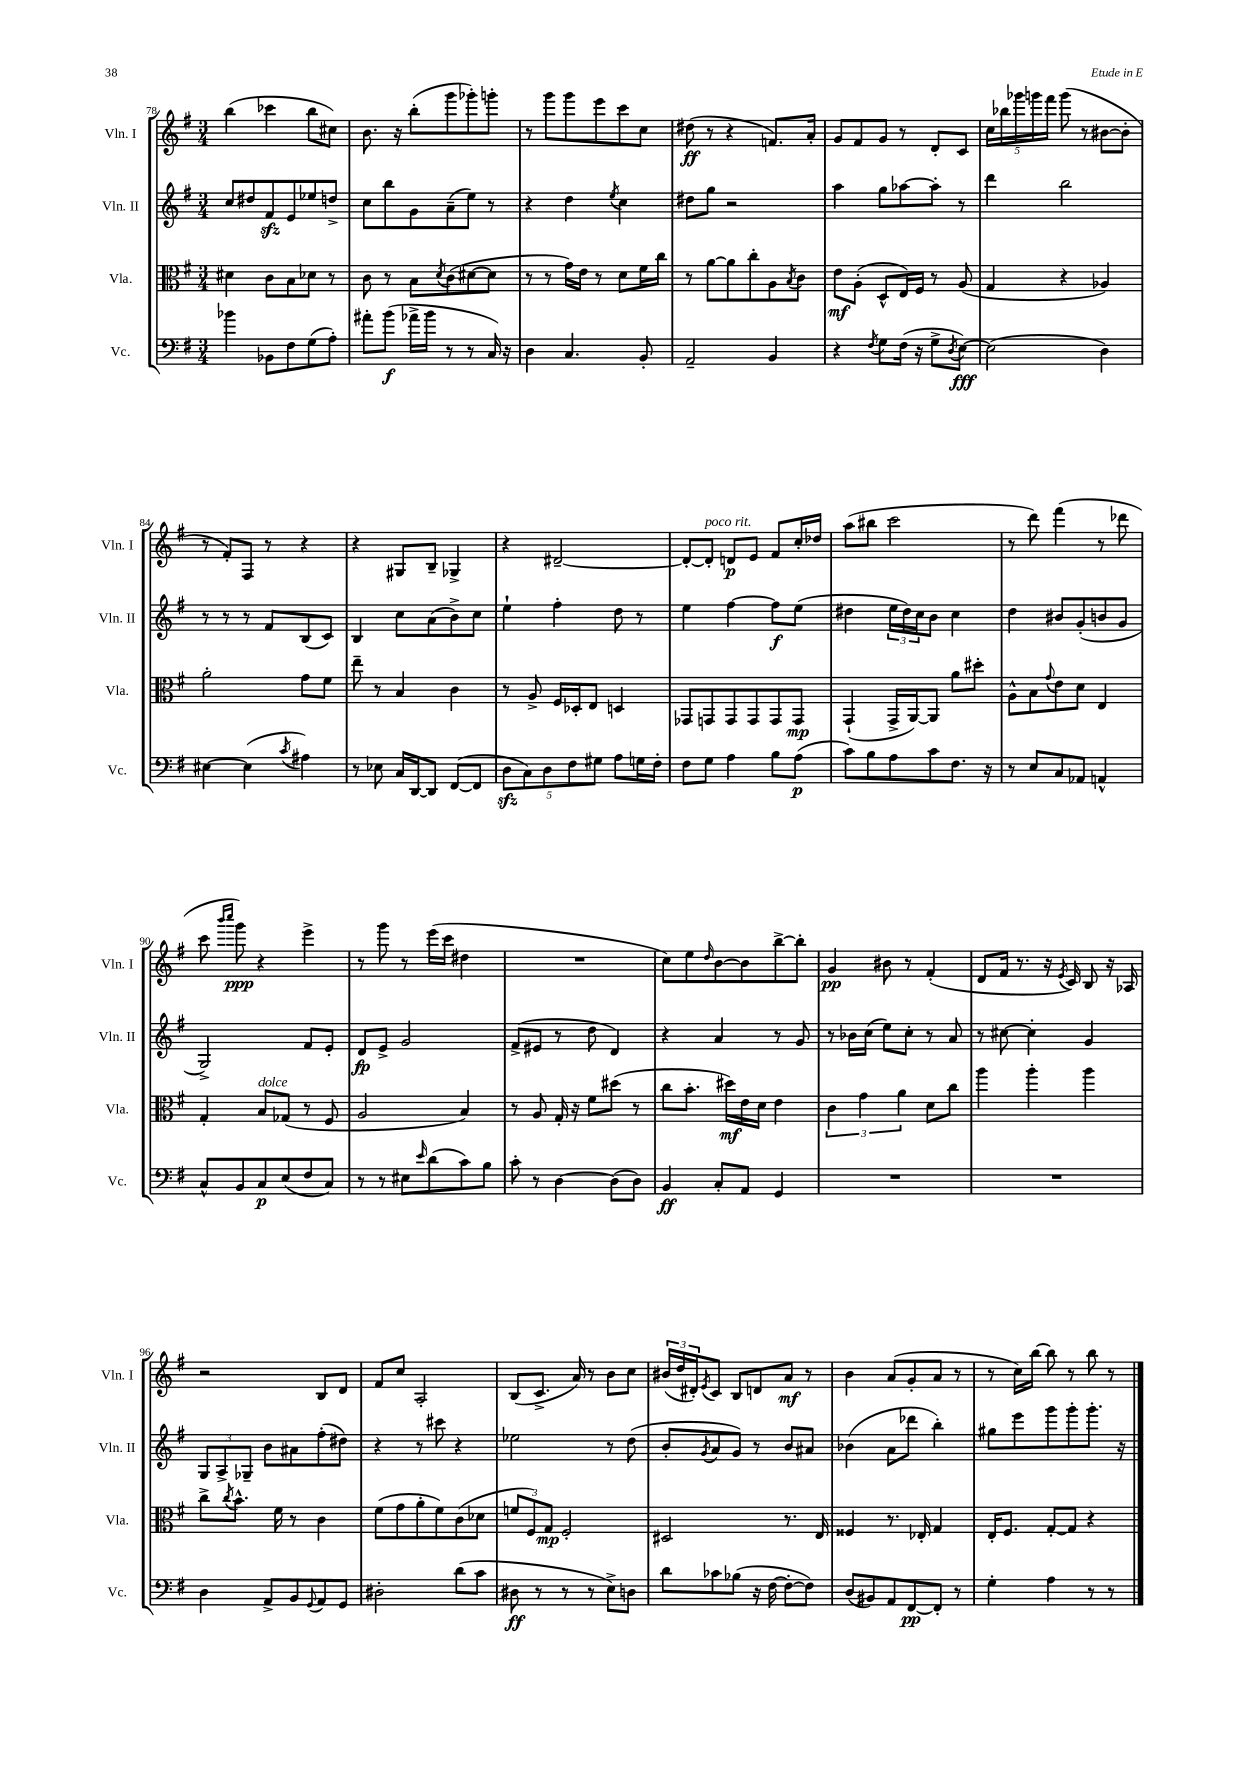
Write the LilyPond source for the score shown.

<<
\new StaffGroup <<
\new Staff = "s0" \with { instrumentName = "Vln. I" shortInstrumentName = "Vln. I" } {
    \clef treble \key g \major \numericTimeSignature \time 3/4
    b''4( ces'''4 b''8 cis''8) |
    b'8. r16 b''8-.( g'''8 ges'''8-.) g'''8-. |
    r8 g'''8 g'''8 e'''8 c'''8 c''8 |
    dis''8\ff( r8 r4 f'8.) a'16-. |
    g'8 fis'8 g'8 r8 d'8-. c'8 |
    \tuplet 5/4 { c''16 bes''16 ges'''16 g'''16 fis'''16 } g'''8( r8 bis'8~ bis'8-. |
    r8 fis'8-.) fis8 r8 r4 |
    r4 gis8 b8-- ges4-> |
    r4 dis'2~-- |
    dis'8~-. dis'8-.^\markup { \italic "poco rit." } d'8\p e'8 fis'8 c''16-. des''16 |
    a''8( bis''8 c'''2 |
    r8 d'''8) fis'''4( r8 des'''8 |
    c'''8 \grace { b'''16 c''''16 } g'''8\ppp) r4 e'''4-> |
    r8 g'''8 r8 e'''16( c'''16 dis''4 |
    R2. |
    c''8) e''8 \grace { d''16 } b'8~ b'8 b''8~-> b''8-. |
    g'4\pp bis'8 r8 fis'4-.( |
    d'8 fis'16 r8. r16 \acciaccatura { e'8 } c'16) b8 r16 aes16 |
    r2 b8 d'8 |
    fis'8 c''8 a2-. |
    b8( c'8.-> a'16) r8 b'8 c''8 |
    \tuplet 3/2 { bis'16( d''16 dis'16-.) } \acciaccatura { e'8 } c'8 b8 d'8 a'8\mf r8 |
    b'4 a'8( g'8-. a'8 r8 |
    r8 c''16) b''16~ b''8 r8 b''8 r8 \bar "|." |
}
\new Staff = "s1" \with { instrumentName = "Vln. II" shortInstrumentName = "Vln. II" } {
    \clef treble \key g \major \numericTimeSignature \time 3/4
    c''8 dis''8 fis'8\sfz e'8 ees''8 d''8-> |
    c''8 b''8 g'8 a'8--( e''8) r8 |
    r4 d''4 \acciaccatura { e''8 } c''4 |
    dis''8 g''8 r2 |
    a''4 g''8 aes''8~ aes''8-. r8 |
    d'''4 b''2 |
    r8 r8 r8 fis'8 b8( c'8) |
    b4 c''8 a'8( b'8->) c''8 |
    e''4-! fis''4-. d''8 r8 |
    e''4 fis''4~ fis''8\f e''8( |
    dis''4 \tuplet 3/2 { e''16 dis''16) c''16 } b'8 c''4 |
    d''4 bis'8 g'8-.( b'8 g'8 |
    g2->) fis'8 e'8-. |
    d'8\fp e'8-> g'2 |
    fis'8->( eis'8 r8 d''8 d'4) |
    r4 a'4 r8 g'8 |
    r8 bes'16 c''16( e''8) c''8-. r8 a'8 |
    r8 cis''8~ cis''4-. g'4 |
    \tuplet 3/2 { g8 a8-> ges8-- } b'8 ais'8 fis''8-.( dis''8) |
    r4 r8 cis'''8 r4 |
    ees''2 r8 d''8( |
    b'8-. \acciaccatura { g'8 } a'8 g'8) r8 b'8 ais'8 |
    bes'4( a'8 des'''8 b''4-.) |
    gis''8 e'''8 g'''8 g'''8-. g'''8.-. r16 \bar "|." |
}
\new Staff = "s2" \with { instrumentName = "Vla." shortInstrumentName = "Vla." } {
    \clef alto \key g \major \numericTimeSignature \time 3/4
    dis'4 c'8 b8 des'8 r8 |
    c'8 r8 b8 \acciaccatura { d'8 } c'8( dis'8~ dis'8 |
    r8 r8 g'16) e'16 r8 d'8 fis'16 c''16 |
    r8 a'8~ a'8 c''8-. a8 \acciaccatura { b8 } c'8 |
    e'8\mf a8-.( d8-^ e16) fis16 r8 a8( |
    g4 r4 aes4) |
    a'2-. g'8 fis'8 |
    e''8-- r8 b4 c'4 |
    r8 a8-> fis16 des16-. e8 d4 |
    ges,8 g,8 g,8 g,8 g,8 g,8\mp |
    g,4-!( g,16-> a,16~) a,8 a'8 dis''8-. |
    a8-^ b8 \appoggiatura { g'8 } e'8 d'8 e4 |
    g4-. b8^\markup { \italic "dolce" } ges8( r8 fis8 |
    a2 b4) |
    r8 a8 g16-. r16 fis'8 dis''8( r8 |
    c''8 b'8.-. dis''16\mf) e'16 d'16 e'4 |
    \tuplet 3/2 { c'4 g'4 a'4 } d'8 c''8 |
    a''4 a''4-. a''4 |
    c''8-> \acciaccatura { c''8 } b'8.-^ fis'16 r8 c'4 |
    fis'8( g'8 a'8-. fis'8) c'8( des'8 |
    \tuplet 3/2 { f'8 fis8) g8\mp } fis2-. |
    dis2 r8. e16 |
    fisis4 r8. ees16-. g4 |
    e16-. fis8. g8~-. g8 r4 \bar "|." |
}
\new Staff = "s3" \with { instrumentName = "Vc." shortInstrumentName = "Vc." } {
    \clef bass \key g \major \numericTimeSignature \time 3/4
    bes'4 bes,8 fis8 g8( a8-.) |
    ais'8-. b'8\f( aes'16-> b'16 r8 r8 c16) r16 |
    d4 c4. b,8-. |
    a,2-- b,4 |
    r4 \acciaccatura { fis8 } g8 fis16( r16 g8-> \acciaccatura { d8 } e8~\fff) |
    e2( d4) |
    eis4~ eis4( \acciaccatura { c'8 } ais4) |
    r8 ees8 c16 d,16~ d,8 fis,8~( fis,8 |
    \tuplet 5/4 { d8\sfz c8) d8 fis8 gis8 } a8 g16 fis16-. |
    fis8 g8 a4 b8 a8\p( |
    c'8) b8 a8 c'8 fis8. r16 |
    r8 e8 c8 aes,8 a,4-^ |
    c8-^ b,8 c8\p e8( fis8 c8) |
    r8 r8 eis8 \grace { e'16 } d'8( c'8) b8 |
    c'8-. r8 d4~ d8( d8) |
    b,4\ff c8-. a,8 g,4 |
    R2. |
    R2. |
    d4 a,8-> b,8 \appoggiatura { g,8 } a,8 g,8 |
    dis2-. d'8( c'8 |
    dis8\ff r8 r8 r8 e8->) d8 |
    d'8 ces'8 bes8( r16 fis16~ fis8~-. fis8) |
    d8( bis,8) a,8 fis,8~\pp fis,8-. r8 |
    g4-. a4 r8 r8 \bar "|." |
}
>>
>>
\layout { \context { \Score currentBarNumber = #78 } }
